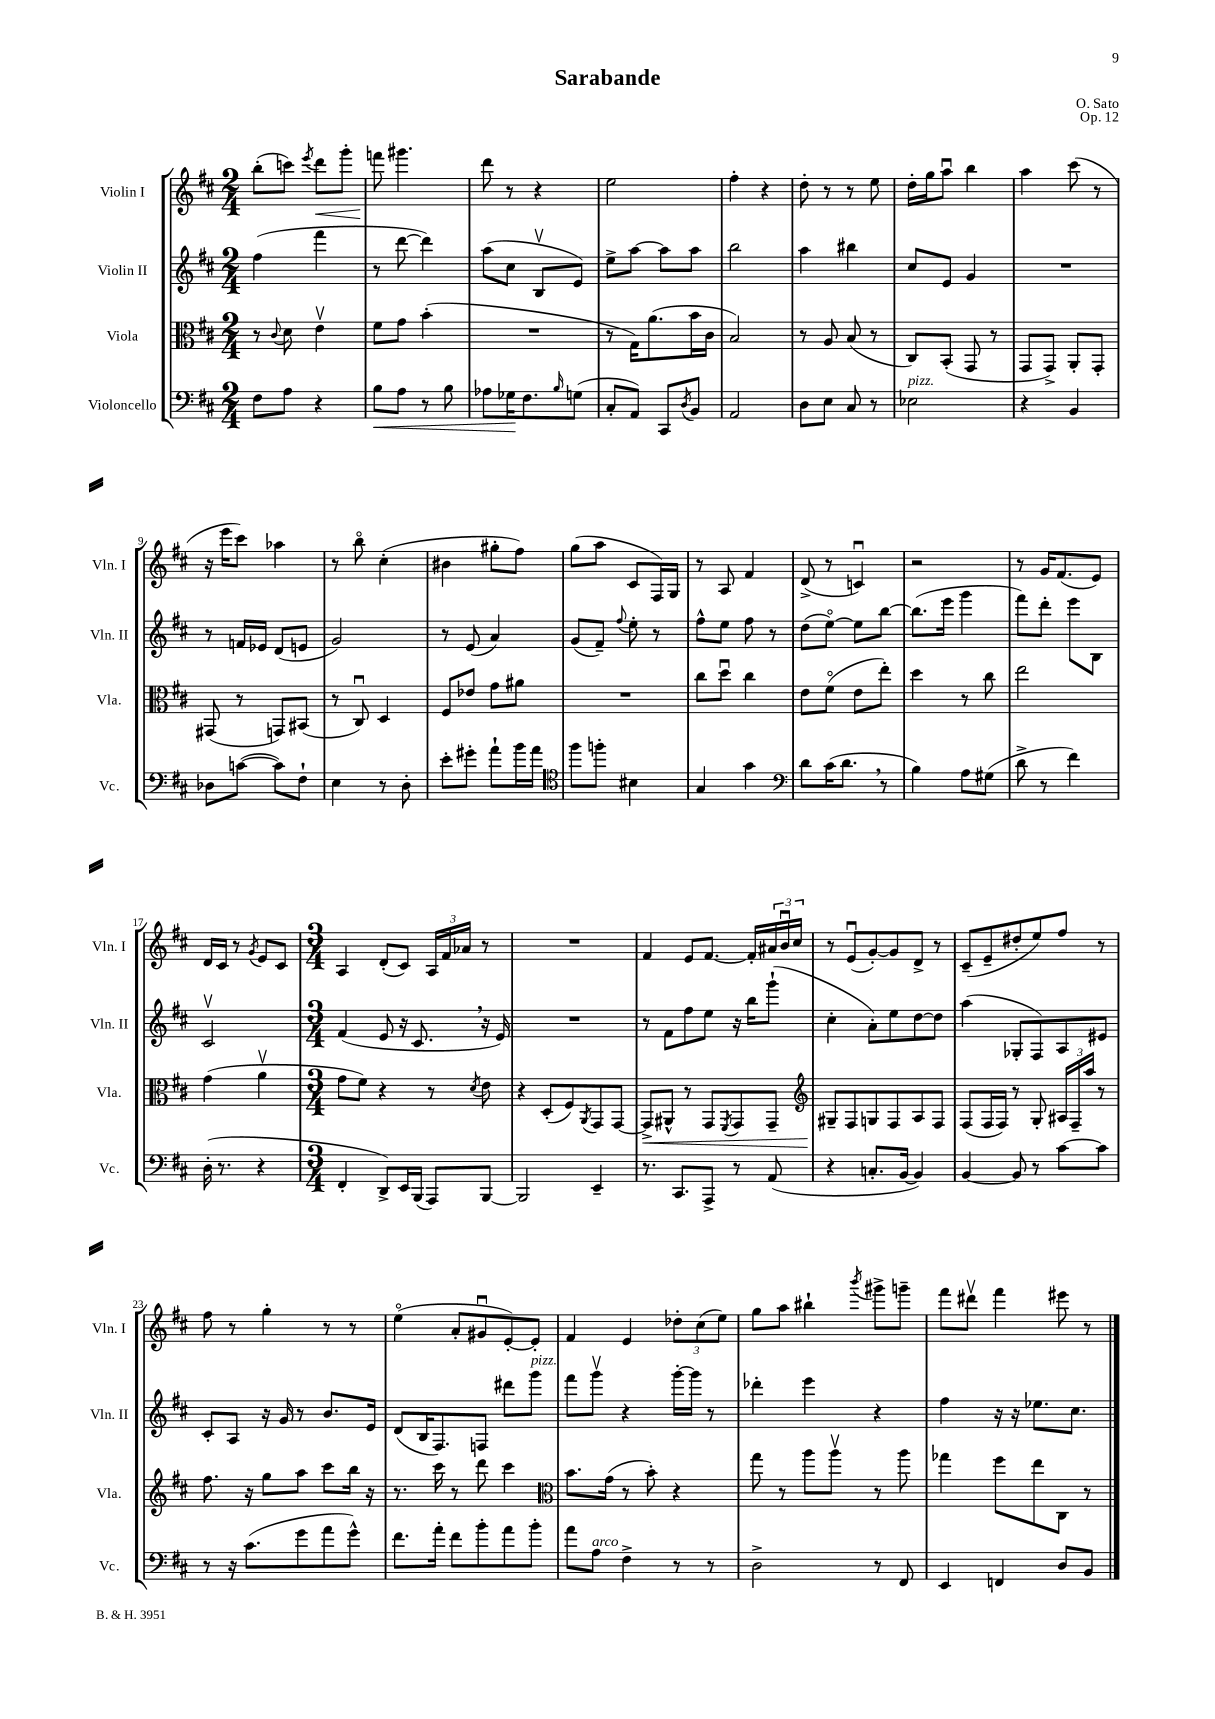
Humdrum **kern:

**kern	**kern	**kern	**kern
*staff4	*staff3	*staff2	*staff1
*clefF4	*clefC3	*clefG2	*clefG2
*k[f#c#]	*k[f#c#]	*k[f#c#]	*k[f#c#]
*M2/4	*M2/4	*M2/4	*M2/4
8F#\L	8r	(4ff#\	(8bb'\L
.	8qqc#/	.	.
8A\J	8d\	.	8ccc\J)
.	.	.	8qeee/
4r	4ev\	4fff#\	8ddd\L
.	.	.	8ggg'\J
=	=	=	=
8B\L	8f#\L	8r	8fff\
8A\J	8g\J	[8ddd\	4.ggg#\
8r	(4b'\	4ddd\])	.
8B\	.	.	.
=	=	=	=
8A-\L	2r	(8aa\L	8ddd\
16G-\K	.	8cc#\J	8r
8.F#\	.	.	.
.	.	8Bv/L	4r
16qqB/	.	.	.
(8G\J	.	8e/J)	.
=	=	=	=
8C#'/L	8r	8ee^\L	2ee\
8AA/J)	16G\LK)	[8aa\J	.
.	(8.a\	.	.
8CC#/L	.	8aa\]L	.
8qD/	.	.	.
8BB/J	16b\L	8aa\J	.
.	16c#\JJ	.	.
=	=	=	=
2AA/	2B/)	2bb\	4ff#'\
.	.	.	4r
=	=	=	=
8D\L	8r	4aa\	8dd'\
8E\J	8A/	.	8r
8C#/	(8B/	4bb#\	8r
8r	8r	.	8ee\
=	=	=	=
2E-\	8C#/L)	8cc#/L	16dd'\LL
.	.	.	16gg\J
.	(8BB'/J	8e/J	8aau\J
.	8GG/	4g/	4bb\
.	8r	.	.
=	=	=	=
4r	8GG/L	2r	4aa\
.	8GG^/J)	.	.
4BB/	8AA'/L	.	(8ccc#\
.	8GG'/J	.	8r
=	=	=	=
8D-\L	(8GG#/	8r	16r
.	.	.	16eee\LK
([8c\J	8r	16f/LL	8ccc#\J)
.	.	16e-/JJ	.
8c\]L)	8GG/L)	(8d/L	4aa-\
8F#`\J	(8BB#/J	8e/J	.
=	=	=	=
4E\	8r	2g/)	8r
.	8C#u/)	.	8bbo\
8r	4D/	.	(4cc#'\
8D'\	.	.	.
=	=	=	=
8e'\L	8F#/L	8r	4b#\
8g#'\J	8e-/J	(8e/	.
8a`\L	8g\L	4a/)	8gg#'\L
16b\L	8a#\J	.	8ff#\J)
16a\JJ	.	.	.
=	=	=	=
*clefC4	*	*	*
8ff#\L	2r	(8g/L	(8gg\L
8ff'\J	.	8f#~/J)	8aa\J
.	.	8qqff#/	.
4B#\	.	8ee'\	8c#/L
.	.	8r	16F#/L)
.	.	.	16G/JJ
=	=	=	=
4G/	8cc#\L	8ff#^^\L	8r
.	8ddu\J	8ee\J	8A/
4g\	4cc#\	8ff#\	4f#/
.	.	8r	.
=	=	=	=
*clefF4	*	*	*
8d\L	8e\L	(8dd\L	(8d^/
(16c#\K	(8f#o\J	[8eeo\J)	8r
8.d\J	.	.	.
.	8e\L	8ee\]L	4cu/)
8r	8ee'\J)	[8bb\J	.
=	=	=	=
4B\)	4dd\	(8.bb\]L	2r
.	.	16eee\Jk	.
8A\L	8r	4ggg\	.
(8G#\J	8cc#\	.	.
=	=	=	=
8d^\	2ee\	8fff#\L)	8r
8r	.	8ddd'\J	16g/LK
.	.	.	(8.f#/
4f#\)	.	8eee\L	.
.	.	8B\J	8e/J)
=	=	=	=
(16D'\	(4g\	2c#v/	16d/LL
8.r	.	.	16c#/JJ
.	.	.	8r
.	.	.	8qg/
4r	4av\	.	8e/L
.	.	.	8c#/J
=	=	=	=
*M3/4	*M3/4	*M3/4	*M3/4
4FF#'/	8g\L	(4f#/	4A/
.	8f#\J)	.	.
8DD^/L)	4r	8e/	(8d'/L
16EE/L	.	16r	8c#/J)
(16BBB/JJ	.	8.c#/	.
8AAA/L)	8r	.	24A/LL
.	.	.	24f#/
.	.	.	24a-/JJ
.	8qd/	.	.
[8BBB/J	8e\	16r	8r
.	.	16e/)	.
=	=	=	=
2BBB/]	4r	2.r	2.r
.	(8D'/L	.	.
.	8F#/)	.	.
.	8qAA/	.	.
4EE~/	8GG/	.	.
.	[8GG/J	.	.
=	=	=	=
8.r	8GG^/]L	8r	4f#/
.	8AA#^^/J	8f#\L	.
8.CC#/L	.	.	.
.	8r	8ff#\	8e/L
8AAA^/J	8GG/L	8ee\J	[8.f#/J
.	8qFF#/	.	.
8r	8GG/	16r	.
.	.	16bb\LK	16f#'/]LL
(8AA/	8GG~/J	(8ggg`\J	24a#/
.	.	.	24bu/
.	.	.	24cc#/JJ
=	=	=	=
*	*clefG2	*	*
4r	8G#~/L	4cc#'\	8r
.	8F#/	.	(8eu/L
8.C'/L	8G/	8a'\L)	[8g'/)
.	8F#/	8ee\	8g/]
[16BB/Jk	.	.	.
4BB/])	8A/	[8dd\	8d^/J
.	8F#/J	8dd\]J	8r
=	=	=	=
[4BB/	(8F#/L	(4aa\	(8c#~/L
.	16F#/L	.	8e~/
.	16F#/JJ)	.	.
8BB/]	8r	8G-'/L	8dd#'/
8r	8G'/	8F#/)	8ee/)
[8c#\L	24A#/LL	8A/	8ff#/J
.	24F#~/	.	.
.	24aa/JJ	.	.
8c#\]J	8r	8e#/J	8r
=	=	=	=
8r	8.ff#\	8c#'/L	8ff#\
16r	.	8A/J	8r
(8.c#\L	16r	.	.
.	8gg\L	16r	4gg'\
.	.	16g/	.
8g\	8aa\J	8r	.
8a\	8ccc#\L	8.b/L	8r
8g^^\J)	16bb\Jk	.	8r
.	16r	16e/Jk	.
=	=	=	=
8.f#\L	8.r	(8d/L	(4eeo\
.	.	16B/K	.
16a'\Jk	16ccc#\	8.F#/)	.
8f#\L	8r	.	8a'/L
8b'\	8ddd\	8F/J	8g#u/
8a\	4ccc#\	8ddd#\L	[8e'/)
8b'\J	.	8ggg\J	8e'/]J
=	=	=	=
*	*clefC3	*	*
8a\L	8.b\L	8fff#\L	4f#/
8A\J	.	8gggv\J	.
.	(16g\Jk	.	.
4F#^\	8r	4r	4e/
.	8b'\)	.	.
8r	4r	[16ggg'\LL	12dd-'\L
.	.	16ggg\]JJ	.
.	.	.	(12cc#\
8r	.	8r	.
.	.	.	12ee\J)
=	=	=	=
2D^\	8gg\	4ddd-'\	8gg\L
.	8r	.	8aa\J
.	8aa\L	4eee\	4bb#`\
.	8aav\J	.	.
.	.	.	8qbbb/
8r	8r	4r	8ggg#^\L
8FF#/	8aa\	.	8ggg~\J
=	=	=	=
4EE/	4gg-\	4ff#\	8fff#\L
.	.	.	8ddd#v\J
4FF/	8ff#\L	16r	4fff#\
.	.	16r	.
.	8ee\	8.ee-\L	.
8D/L	8C#\J	.	8eee#\
.	.	8.cc#\J	.
8BB/J	8r	.	8r
==	==	==	==
*-	*-	*-	*-
